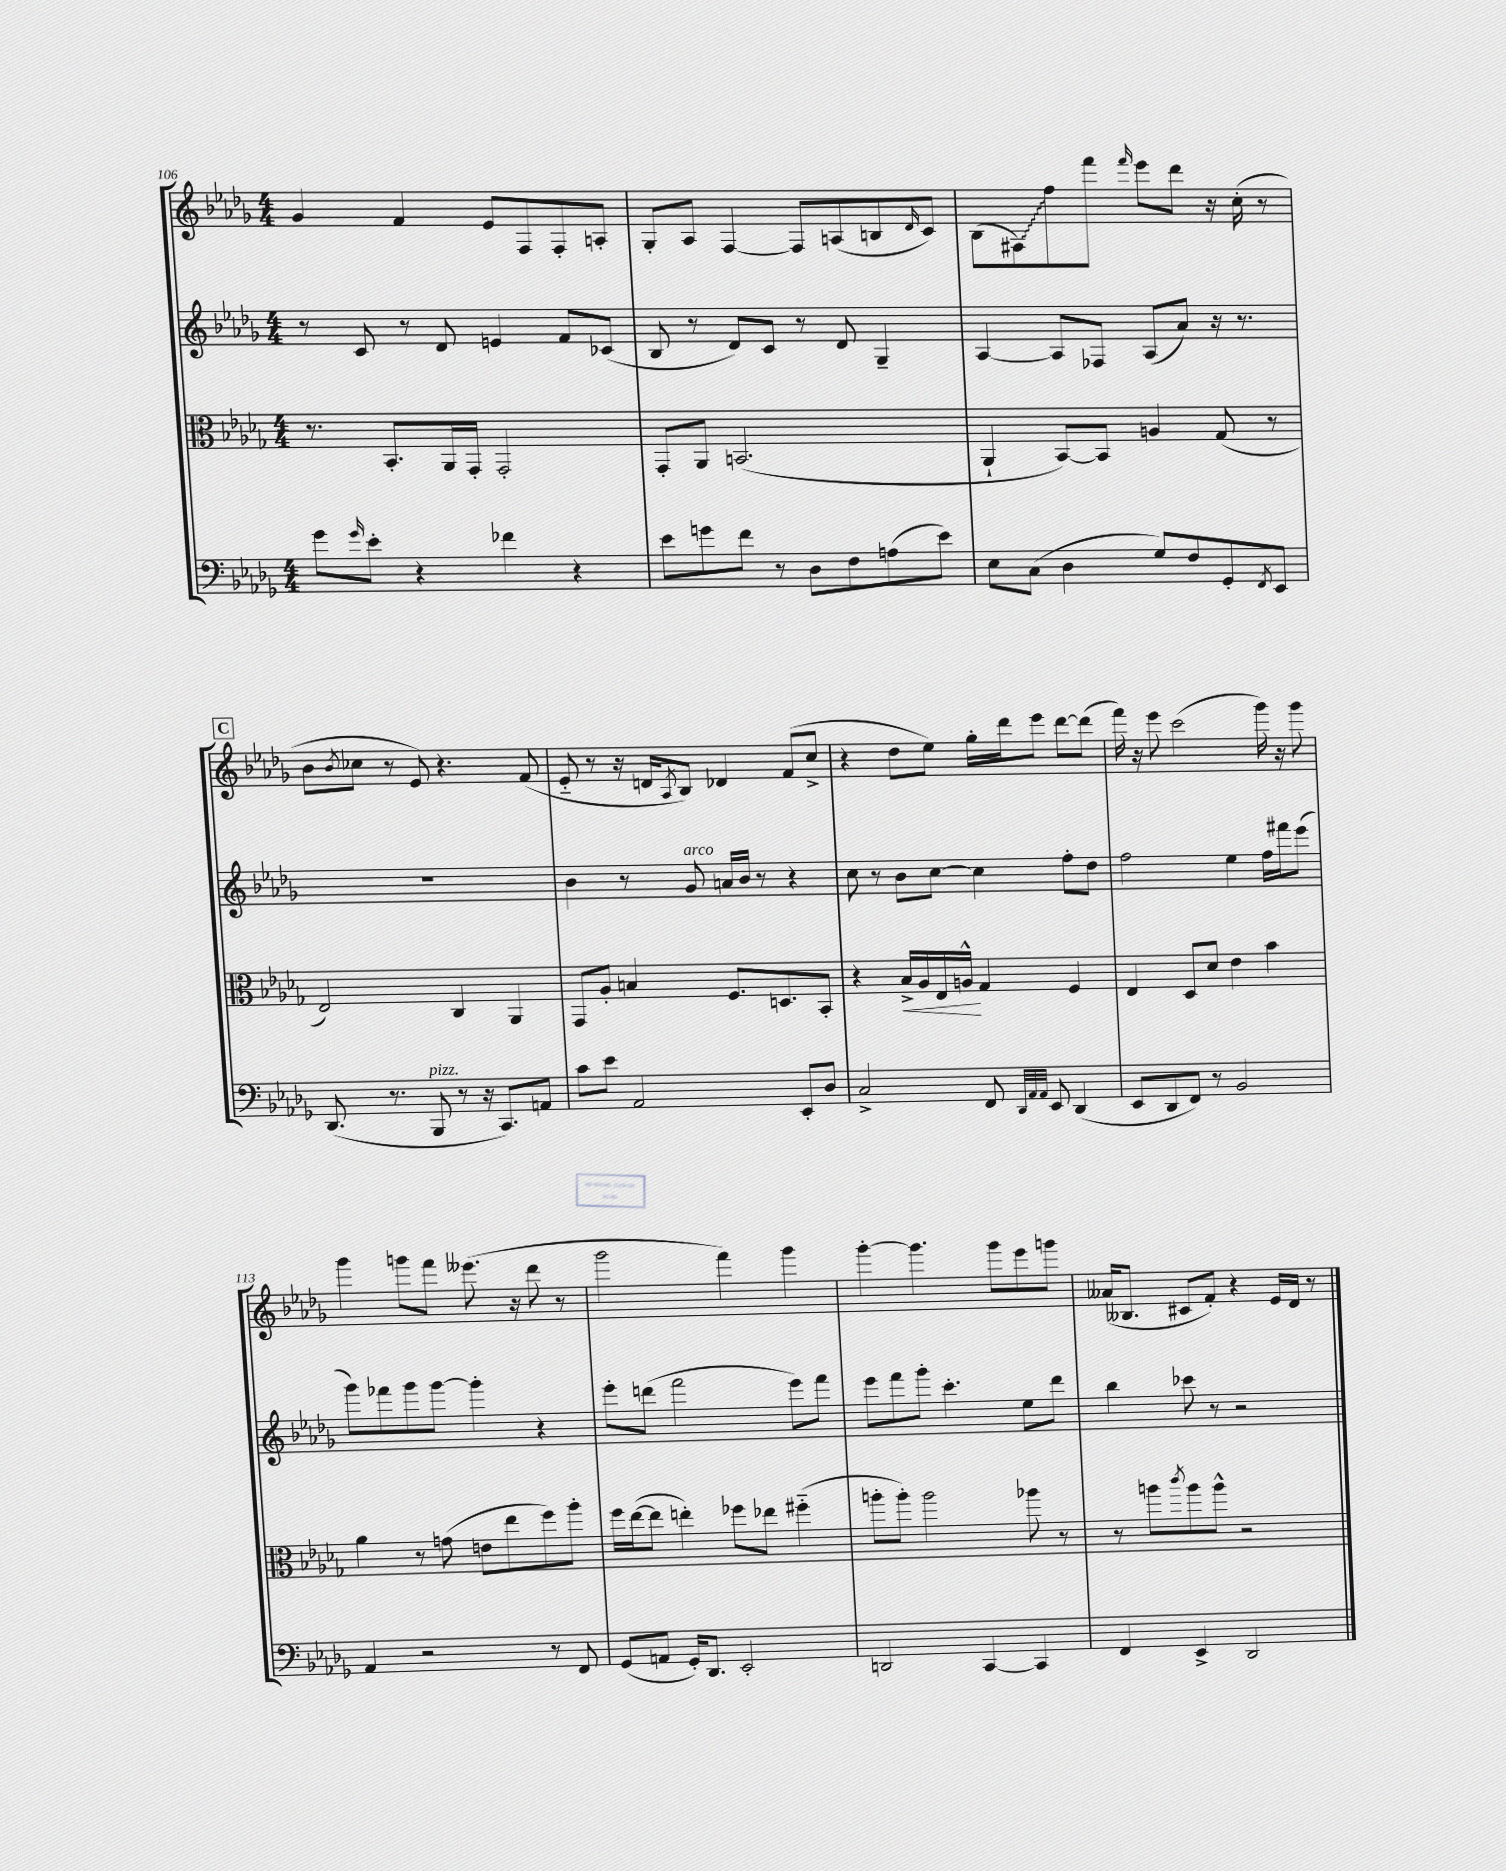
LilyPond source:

<<
\new StaffGroup <<
\new Staff = "s0" {
    \clef treble \key des \major \numericTimeSignature \time 4/4
    ges'4 f'4 ees'8 f8 f8-. a8-. |
    ges8-. aes8 f4~ f8 a8( b8 \grace { des'16 } c'8) |
    bes8( \once \override Glissando.style = #'zigzag fis8\glissando) f''8 f'''8 \grace { f'''16 } ees'''8 des'''8 r16 c''16-.( r8 |
    \mark \markup { \box "C" } bes'8 \acciaccatura { bes'8 } ces''8 r8 ees'8) r4. f'8( |
    ees'8-_ r8 r16 d'16 \acciaccatura { aes8 } bes8) des'4 f'8( c''8-> |
    r4 des''8 ees''8) ges''16-. des'''16 ees'''8 des'''8~ des'''8( |
    f'''16) r16 ees'''8 c'''2( ges'''16) r16 ges'''8 |
    ges'''4 g'''8 f'''8 eeses'''8.( r16 des'''8 r8 |
    ges'''2 f'''4) ges'''4 |
    ges'''4~-. ges'''4. ges'''8 ees'''8 g'''8 |
    aeses'16( beses8. cis'8 f'8-.) r4 ees'16 des'16 r8 \bar "|." |
}
\new Staff = "s1" {
    \clef treble \key des \major \numericTimeSignature \time 4/4
    r8 c'8 r8 des'8 e'4 f'8 ces'8( |
    bes8 r8 des'8) c'8 r8 des'8 ges4-- |
    aes4~ aes8 fes8 aes8( aes'8) r16 r8. |
    \mark \markup { \box "C" } R1 |
    bes'4 r8 ges'8^\markup { \italic "arco" } a'16 bes'16 r8 r4 |
    c''8 r8 bes'8 c''8~ c''4 f''8-. des''8 |
    f''2 ees''4 f''16 fis'''16 ees'''8( |
    ges'''8) fes'''8 ges'''8 ges'''8~ ges'''4-. r4 |
    ees'''8-. d'''8( f'''2 ees'''8) f'''8 |
    ees'''8 f'''8 ges'''8-. c'''4.-. ees''8 des'''8 |
    bes''4 ces'''8 r8 r2 \bar "|." |
}
\new Staff = "s2" {
    \clef alto \key des \major \numericTimeSignature \time 4/4
    r8. bes,8.-. aes,16 ges,16-. ges,2-. |
    ges,8-. aes,8 b,2.( |
    aes,4-! bes,8~) bes,8 a4 ges8( r8 |
    \mark \markup { \box "C" } ees2) c4 aes,4 |
    ges,8 aes8-. b4 f8. d8. bes,8-. |
    r4 bes16->\< aes16 ees16 a16-^\! ges4 f4 |
    ees4 des8 des'8 ees'4 bes'4 |
    aes'4 r8 g'8( e'8 ees''8 f''8) aes''8-. |
    f''16 ees''16~( ees''8 e''4-.) fes''8 ees''8 fis''4-_( |
    a''8-. a''8-.) a''2 aes''8 r8 |
    r8 a''8 \acciaccatura { c'''8 } a''8 a''8-^ r2 \bar "|." |
}
\new Staff = "s3" {
    \clef bass \key des \major \numericTimeSignature \time 4/4
    ges'8 \grace { ges'16 } ees'8-. r4 fes'4 r4 |
    ees'8 g'8 f'8 r8 des8 f8 a8( ees'8) |
    ees8 c8( des4 ges8) f8 ges,8-. \acciaccatura { f,8 } ees,8 |
    \mark \markup { \box "C" } des,8.( r8. bes,,8^\markup { \italic "pizz." } r8 r16 c,8.) a,8 |
    c'8 ees'8 aes,2 ees,8-. des8 |
    c2-> f,8 \grace { des,32 aes,32 aes,32 } ees,8 des,4( |
    ees,8 des,8 f,8) r8 bes,2 |
    aes,4 r2 r8 f,8 |
    ges,8( a,8 ges,16-.) des,8. ees,2-. |
    d,2 c,4~ c,4 |
    f,4 ees,4-> des,2 \bar "|." |
}
>>
>>
\layout { \context { \Score currentBarNumber = #106 } }
